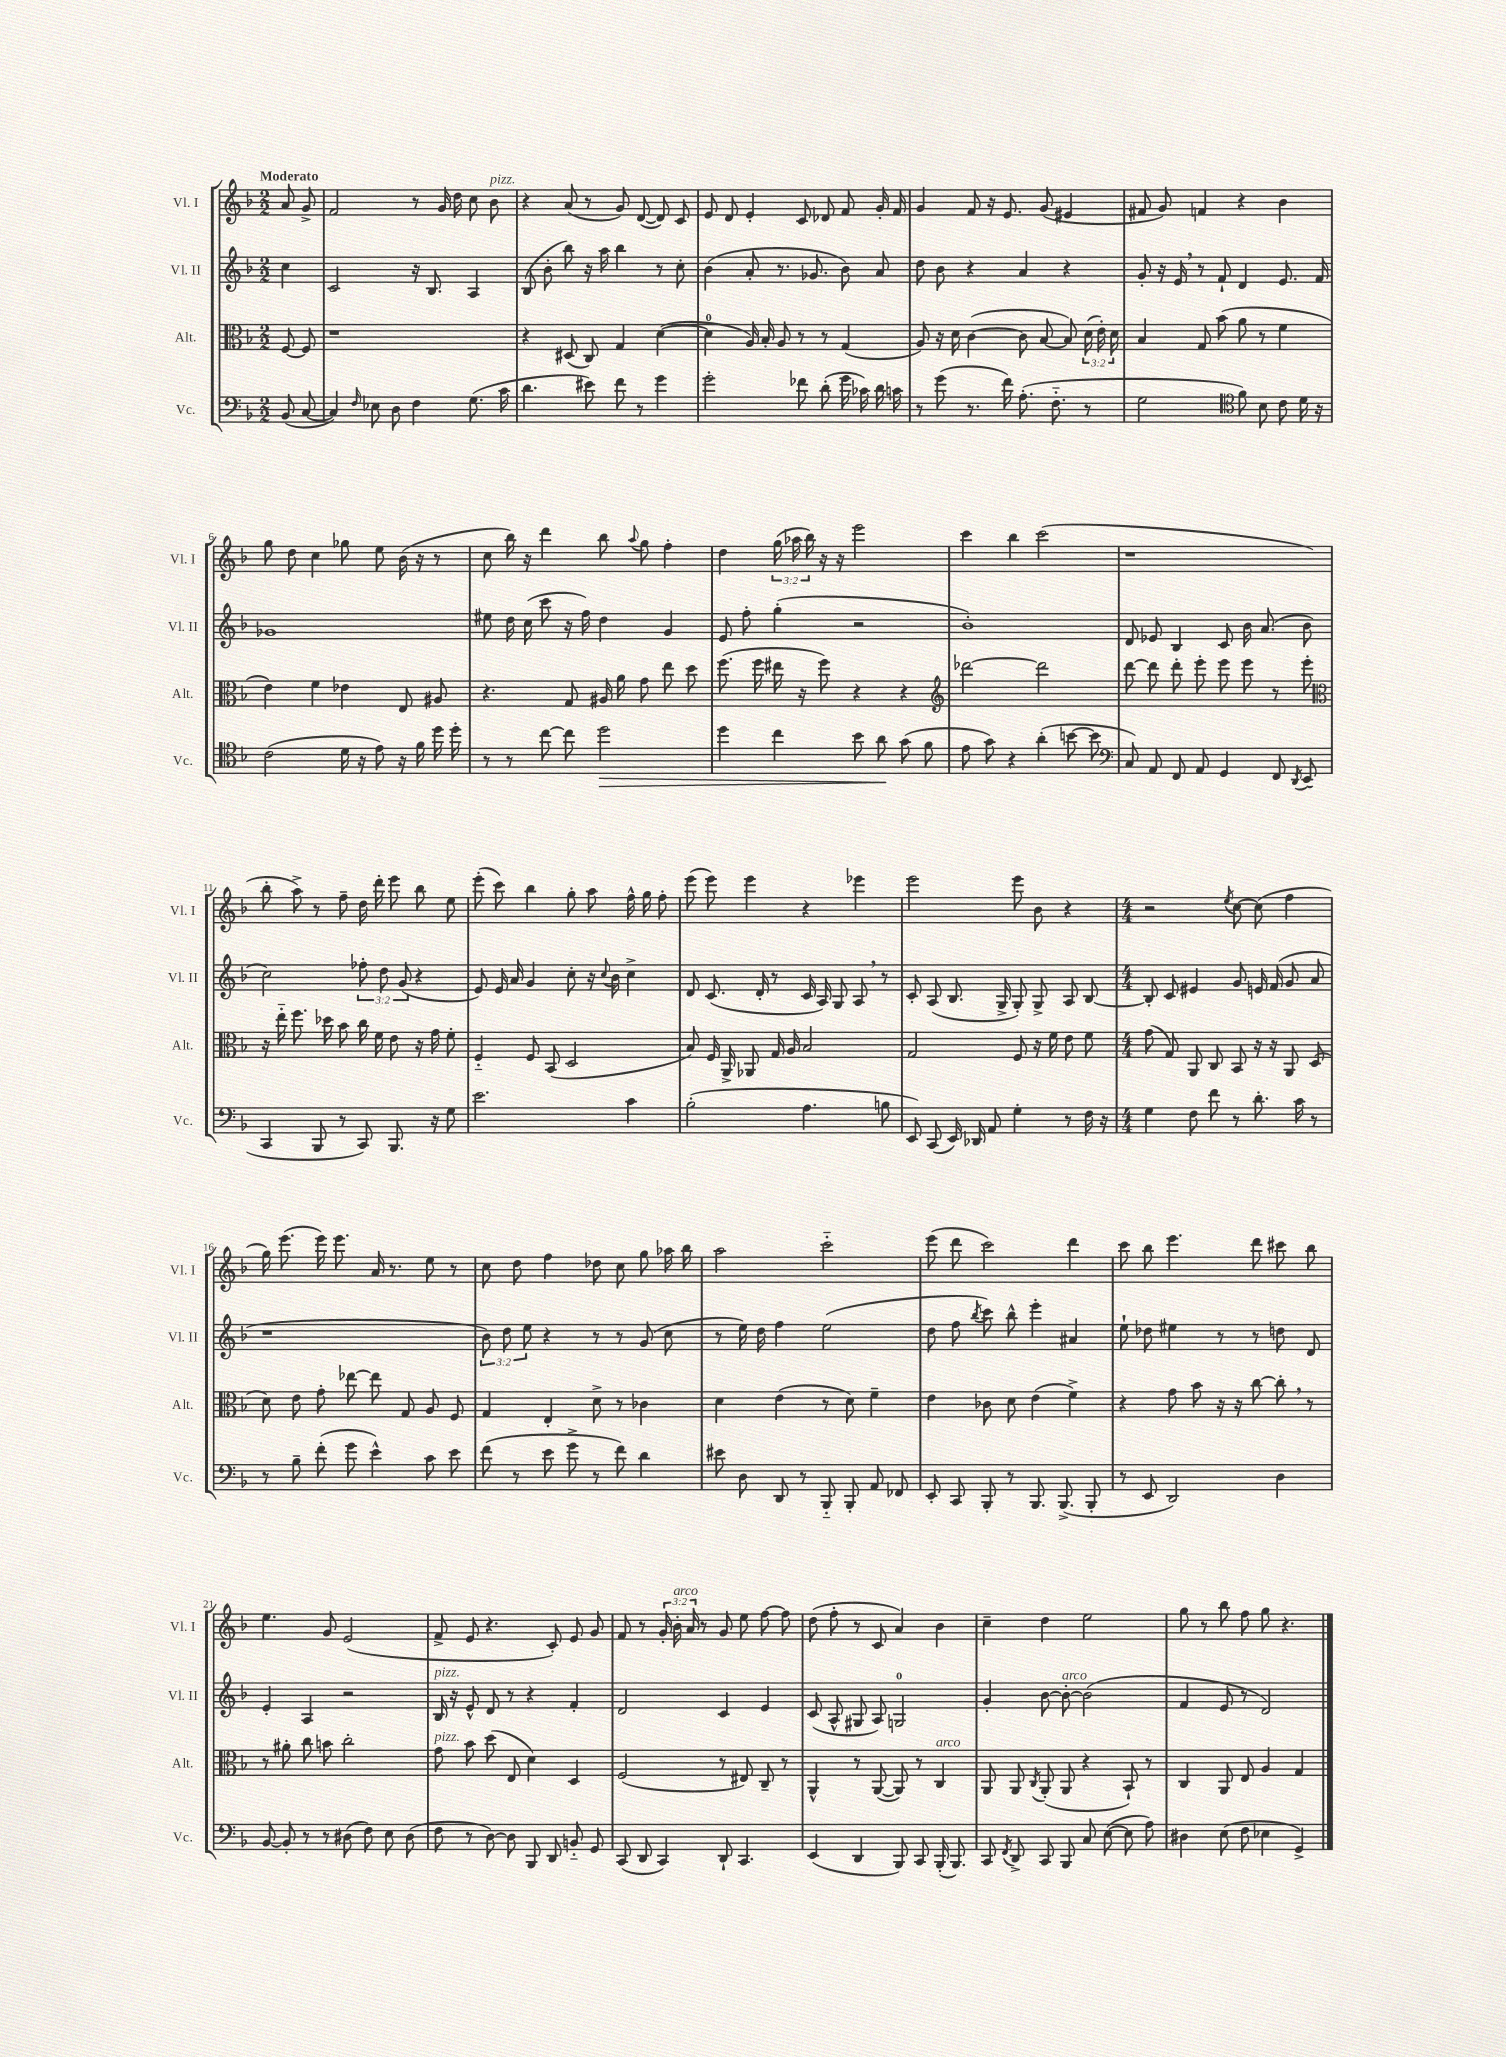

**kern	**kern	**kern	**kern
*staff4	*staff3	*staff2	*staff1
*clefF4	*clefC3	*clefG2	*clefG2
*k[b-]	*k[b-]	*k[b-]	*k[b-]
*M2/2	*M2/2	*M2/2	*M2/2
(8BB-	[8F	4cc	8a
[8C	8F]	.	8g^
=	=	=	=
4C])	1r	2c	2f
16qqF	.	.	.
8E-	.	.	.
8D	.	.	.
4F	.	16r	8r
.	.	8.B-	.
.	.	.	16g
.	.	.	16dd
(8.G	.	4A	8cc
.	.	.	8b-
16c	.	.	.
=	=	=	=
4.d	4r	(8B-	4r
.	.	8b-'	.
.	(8D#	8bb-)	(8a
8e#)	8C)	16r	8r
.	.	16aa	.
8f	4G	4bb-	8g)
8r	.	.	([8d
4g	([4d	8r	8d])
.	.	8cc'	8c
=	=	=	=
2g'	4d]	(4b-	8e
.	.	.	8d
.	16A)	8a'	4e'
.	16B-'	.	.
.	8A	8.r	.
8f-	8r	.	8c
.	.	8.g-	.
(8d'	8r	.	8d-
16g	(4G	8b-)	8f
16c-)	.	.	.
16d	.	8a	16g'
16c	.	.	16f
=	=	=	=
8r	8A)	8dd	4g
(8g	16r	8b-	.
.	16d	.	.
8.r	([4c	4r	8f
.	.	.	16r
16f)	.	.	8.e
(8.A'	8c]	4a	.
.	[8B-	.	(8g
8.F'~	.	.	.
.	8B-])	4r	4e#
8r	(24d	.	.
.	24e')	.	.
.	24d	.	.
=	=	=	=
2G	4B-	8g'	8f#
.	.	16r	8g)
.	.	16e	.
.	8G	8r	4f
.	(8b-	8f`	.
*clefC4	*	*	*
8f)	8a	4d	4r
8B-	8r	.	.
8c	4f	8.e	4b-
16d	.	.	.
16r	.	16f	.
=	=	=	=
(2c	4e)	1g-	8gg
.	.	.	8dd
.	4f	.	4cc
16d	4e-	.	8gg-
16r	.	.	.
8e)	.	.	8ee
16r	8E	.	(16b-
16f	.	.	16r
16dd	8A#	.	8r
16dd'	.	.	.
=	=	=	=
8r	4.r	8ee#	8cc
8r	.	16dd	16bb-)
.	.	(16cc	16r
[8cc	.	8ccc	4ddd
8cc]	8G	16r	.
.	.	16ff)	.
2dd	16A#	4dd	8bb-
.	16a	.	.
.	.	.	8qqaa
.	8g	.	8gg
.	8ee	4g	4ff'
.	8dd	.	.
=	=	=	=
4dd	(8.ff	8e	4dd
.	.	8ff'	.
.	16ff	.	.
4cc	16ee#	(4gg'	(24gg
.	.	.	24aa-
.	16r	.	.
.	.	.	24bb-)
.	8ff)	.	16r
.	.	.	16r
8b-	4r	2r	2eee
8a	.	.	.
(8g	4r	.	.
8f	.	.	.
=	=	=	=
*	*clefG2	*	*
8e	[2ddd-	1b-')	4ccc
8g)	.	.	.
4r	.	.	4bb-
(4a'	2ddd-]	.	(2ccc
[8b	.	.	.
8b]	.	.	.
=	=	=	=
*clefF4	*	*	*
8C)	[8ddd	8d	1r
8AA	8ddd]	8e-	.
8FF	8ddd'	4B-	.
8AA	8eee'	.	.
4GG	8eee	8c	.
.	8eee	16b-	.
.	.	(8.a	.
8FF	8r	.	.
8qDD	.	.	.
(8EE	8eee'	8b-	.
=	=	=	=
*	*clefC3	*	*
4CC	16r	2cc)	8bb-'
.	16ee'~	.	.
.	8.ff	.	8aa^)
8BBB-	.	.	8r
.	16dd-	.	.
8r	8b-	.	8ff~
8CC)	16cc	12ff-'	16dd
.	16f	.	16ddd'
.	.	12dd	.
8.BBB-	8e	.	8eee
.	.	(12g	.
.	16r	4r	8bb-
16r	16g	.	.
8G	8f'	.	8ee
=	=	=	=
2.e	4F'~	8e)	(8eee'
.	.	16e	8ccc)
.	.	16a	.
.	8F	4g	4bb-
.	(8BB-	.	.
.	2D	8cc'	8gg'
.	.	16r	8aa
.	.	8qqcc	.
.	.	16b-	.
4c	.	4cc^	16ff^^
.	.	.	16gg
.	.	.	8ff'
=	=	=	=
(2B-'	8B-)	8d	(8eee
.	16F	(8.c	8eee)
.	16AA^	.	.
.	8AA-	.	4eee
.	.	16d'	.
.	16G	8r	.
.	16A	.	.
4.A	2B-	16c	4r
.	.	16A)	.
.	.	8G	.
.	.	8A	4eee-
8B	.	8r	.
=	=	=	=
8EE)	2G	8c'	2eee
(8CC	.	(8A	.
16EE)	.	8.B-	.
16DD-	.	.	.
8AA	.	.	.
.	.	16G^	.
4G'	8F	8G')	8eee
.	16r	8G^	8b-
.	16f	.	.
8r	8e	8A	4r
16F	8f	[8B-	.
16r	.	.	.
=	=	=	=
*M4/4	*M4/4	*M4/4	*M4/4
4G	(8g	8B-']	2r
.	8G)	8c	.
8F	8AA	4e#	.
8f	8C	.	.
.	.	.	8qee
8r	8BB-	8g	[8cc
8.d'	16r	16e	(8cc]
.	16r	(16f	.
.	8AA	8g	4ff
16c	.	.	.
8r	(8D	8a	.
=	=	=	=
8r	8d)	1r	16gg)
.	.	.	(8.eee
8B-~	8e	.	.
(8f'	8g'	.	16eee)
.	.	.	8.eee
8g	[8ee-	.	.
4e^^)	8ee-]	.	16a
.	.	.	8.r
.	8G	.	.
8c	8A	.	8ee
8e	8F	.	8r
=	=	=	=
(8f	4G	12b-)	8cc
.	.	12dd	.
8r	.	.	8dd
.	.	12ee	.
8e	4E'	4r	4ff
8g^	.	.	.
8r	8d^	8r	8dd-
8f)	8r	8r	8cc
4d	4c-	(8g	8gg
.	.	8cc	16aa-
.	.	.	16bb-
=	=	=	=
8e#	4d	8r	2aa
8D	.	16ee)	.
.	.	16dd	.
8DD	(4e	4ff	.
8r	.	.	.
8BBB-'~	8r	(2ee	2ccc'~
8BBB-'	8d)	.	.
8AA	4f~	.	.
8FF-	.	.	.
=	=	=	=
8EE'	4e	8dd	(8eee
8CC	.	8ff	8ddd
.	.	8qbb-	.
8BBB-'	8c-	8ccc)	2ccc)
8r	8d	8bb-^^	.
8.BBB-	(4e	4eee'	.
(8.BBB-^	.	.	.
.	4f^)	4a#	4ddd
8BBB-'	.	.	.
=	=	=	=
8r	4r	8ee`	8ccc
8EE	.	8dd-	8bb-
2DD)	8g	4ee#	4.eee
.	8b-	.	.
.	16r	8r	.
.	16r	.	.
.	[8cc	8r	8ddd
4D	8cc']	8dd	8ccc#
.	8r	8d	8bb-
=	=	=	=
[8BB-	8r	4e'	4.ee
8BB-']	8a#'	.	.
8r	8cc	4A	.
8r	8b	.	8g
(8D#	2cc'	2r	(2e
8F)	.	.	.
8E	.	.	.
(8D#	.	.	.
=	=	=	=
8F	8g	16B-	8f^
.	.	16r	.
8r	8b-	8e^^	8e
[8D)	(8dd	8d	4.r
8D]	8E	8r	.
8BBB-	4d)	4r	.
8DD	.	.	8c')
8BB'~	4D	4f'	8e
8GG	.	.	8g
=	=	=	=
(8CC	(2F	2d	8f
8DD	.	.	8r
4CC)	.	.	24g'
.	.	.	24b-'
.	.	.	24a
.	.	.	8r
8DD`	8r	4c	8g
4.CC	8E#)	.	8ee
.	8C~	4e	[8ff
.	8r	.	8ff]
=	=	=	=
(4EE	4AA^^	(8c	(8dd
.	.	8A^^	8ff'
4DD	8r	8G#	8r
.	([8AA	8A)	8c
8BBB-)	8AA])	2G	4a)
8CC	8r	.	.
(16BBB-'	4C	.	4b-
8.BBB-)	.	.	.
=	=	=	=
8CC	8AA	4g'	4cc~
8qFF	.	.	.
8DD^	8AA	.	.
.	8qC	.	.
8CC	(8AA'	[8b-	4dd
8BBB-	8AA	8b-'_	.
8C	4r	(2b-]	2ee
([8E	.	.	.
8E]	8BB-`)	.	.
8A)	8r	.	.
=	=	=	=
4D#	4C	4f	8gg
.	.	.	8r
(8E	8AA	8e	8bb-
8F	8E	8r	8ff
4E-	4A	2d)	8gg
.	.	.	4.r
4GG^)	4G	.	.
==	==	==	==
*-	*-	*-	*-
